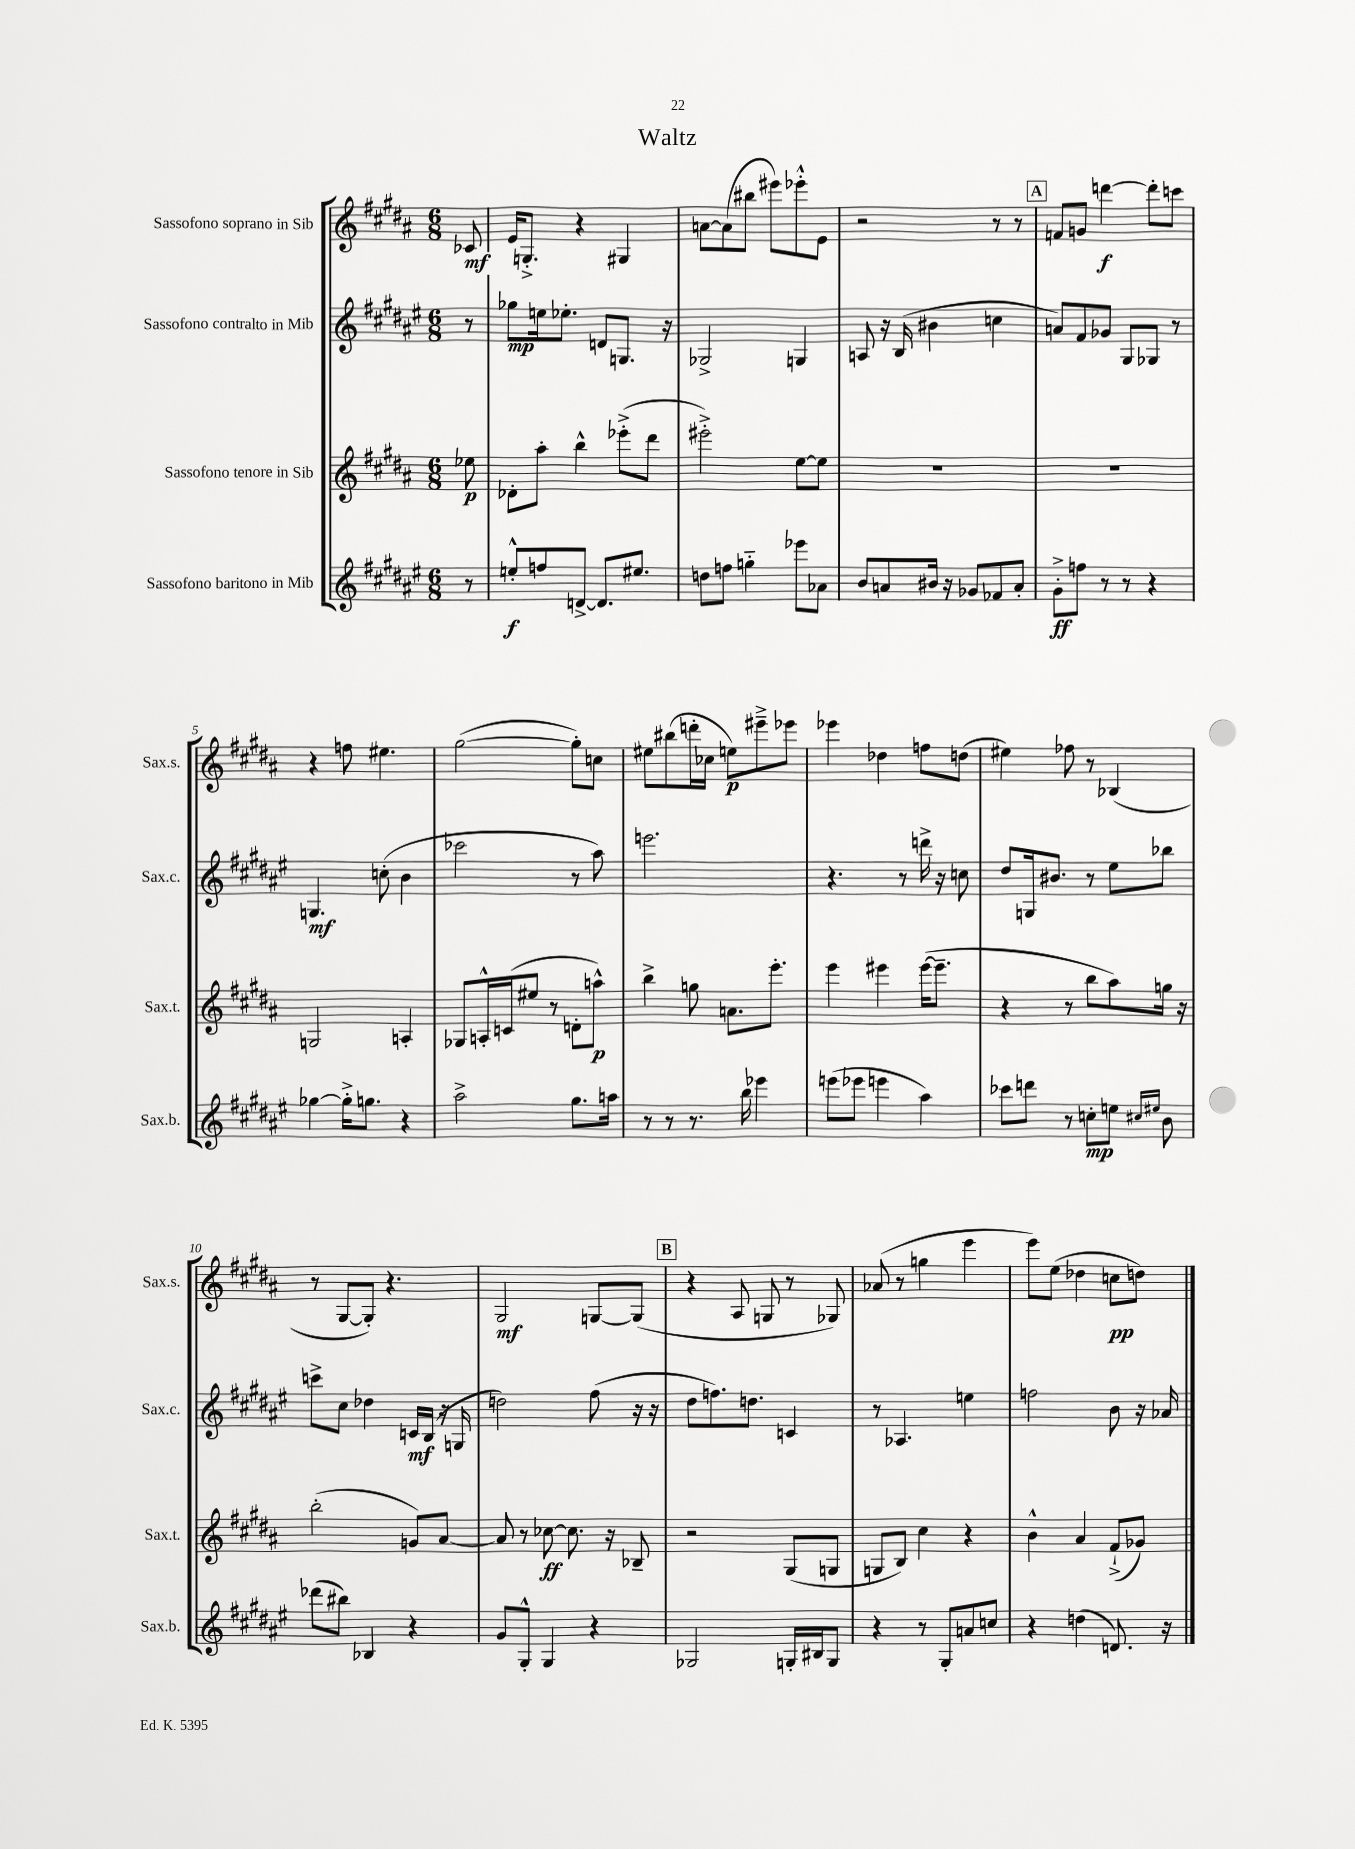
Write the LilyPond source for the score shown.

\header { title = "Waltz" }
<<
\new StaffGroup <<
\new Staff = "s0" \with { instrumentName = "Sassofono soprano in Sib" shortInstrumentName = "Sax.s." } {
    \clef treble \key b \major \numericTimeSignature \time 6/8 \partial 8
    ces'8\mf |
    e'16 g8.-.-> r4 gis4 |
    a'8~ a'8( bis''8 eis'''8) ees'''8-.-^ e'8 |
    r2 r8 r8 |
    \mark \markup { \box "A" } f'8 g'8 d'''4~\f d'''8-. c'''8 |
    r4 f''8 eis''4. |
    gis''2~( gis''8-.) c''8 |
    eis''8 bis''8( d'''16-. ces''16 e''8\p) eis'''8---> ees'''8 |
    ees'''4 des''4 f''8 d''8( |
    eis''4) fes''8 r8 bes4( |
    r8 gis8~ gis8-.) r4. |
    gis2\mf g8~ g8( |
    \mark \markup { \box "B" } r4 ais8 g8 r8 ges8) |
    aes'8( r8 g''4 e'''4 |
    e'''8) e''8( des''4 c''8\pp d''8) \bar "|." |
}
\new Staff = "s1" \with { instrumentName = "Sassofono contralto in Mib" shortInstrumentName = "Sax.c." } {
    \clef treble \key fis \major \numericTimeSignature \time 6/8 \partial 8
    r8 |
    ges''8\mp e''16 ees''8.-. d'8 g8. r16 |
    ges2-> g4 |
    a8 r16 b16( bis'4 c''4 |
    \mark \markup { \box "A" } a'8) fis'8 ges'8 gis8 ges8 r8 |
    g4.\mf c''8-.( b'4 |
    ces'''2 r8 ais''8) |
    e'''2. |
    r4. r8 d'''16-> r16 c''8 |
    dis''8 g16 bis'8. r8 eis''8 bes''8 |
    c'''8-> cis''8 des''4 c'16\mf b16( r16 g16 |
    d''2) fis''8( r16 r16 |
    \mark \markup { \box "B" } dis''8 f''8.) d''8. c'4 |
    r8 aes4. e''4 |
    f''2 b'8 r16 aes'16 \bar "|." |
}
\new Staff = "s2" \with { instrumentName = "Sassofono tenore in Sib" shortInstrumentName = "Sax.t." } {
    \clef treble \key b \major \numericTimeSignature \time 6/8 \partial 8
    ees''8\p |
    des'8-. ais''8-. b''4-^ ees'''8-.->( dis'''8 |
    eis'''2-.->) e''8~ e''8 |
    R2. |
    \mark \markup { \box "A" } R2. |
    g2 a4-. |
    ges8 a16-.-^ c'16( eis''8 r8 d'8-. a''8-^\p) |
    b''4-> g''8 a'8. e'''8.-. |
    e'''4 eis'''4 eis'''16~( eis'''8.-- |
    r4 r8 b''8 ais''8) g''16 r16 |
    b''2-.( g'8) ais'8~ |
    ais'8 r8 ces''8~\ff ces''8. r16 bes8-- |
    \mark \markup { \box "B" } r2 gis8( g8 |
    g8 b8) cis''4 r4 |
    b'4-^ ais'4 fis'8-!->( ges'8) \bar "|." |
}
\new Staff = "s3" \with { instrumentName = "Sassofono baritono in Mib" shortInstrumentName = "Sax.b." } {
    \clef treble \key fis \major \numericTimeSignature \time 6/8 \partial 8
    r8 |
    e''8-.-^\f f''8 d'8~-> d'8. eis''8. |
    d''8 f''8 g''4-_ ees'''8 aes'8 |
    b'8 a'8 bis'16 r16 ges'8 fes'8 a'8-. |
    \mark \markup { \box "A" } gis'8-.->\ff f''8 r8 r8 r4 |
    ges''4~ ges''16-.-> g''8. r4 |
    ais''2-> gis''8. a''16 |
    r8 r8 r8. b''16 ees'''4 |
    e'''8( ees'''8 e'''4 ais''4) |
    ces'''8 d'''8 r8 c''8-.\mp e''8 \grace { cis''16 eis''16 } b'8 |
    des'''8( bis''8) bes4 r4 |
    gis'8 gis8-.-^ gis4 r4 |
    \mark \markup { \box "B" } ges2 g16-. bis16 g8 |
    r4 r8 gis8-. a'8 c''8 |
    r4 d''4( d'8.) r16 \bar "|." |
}
>>
>>
